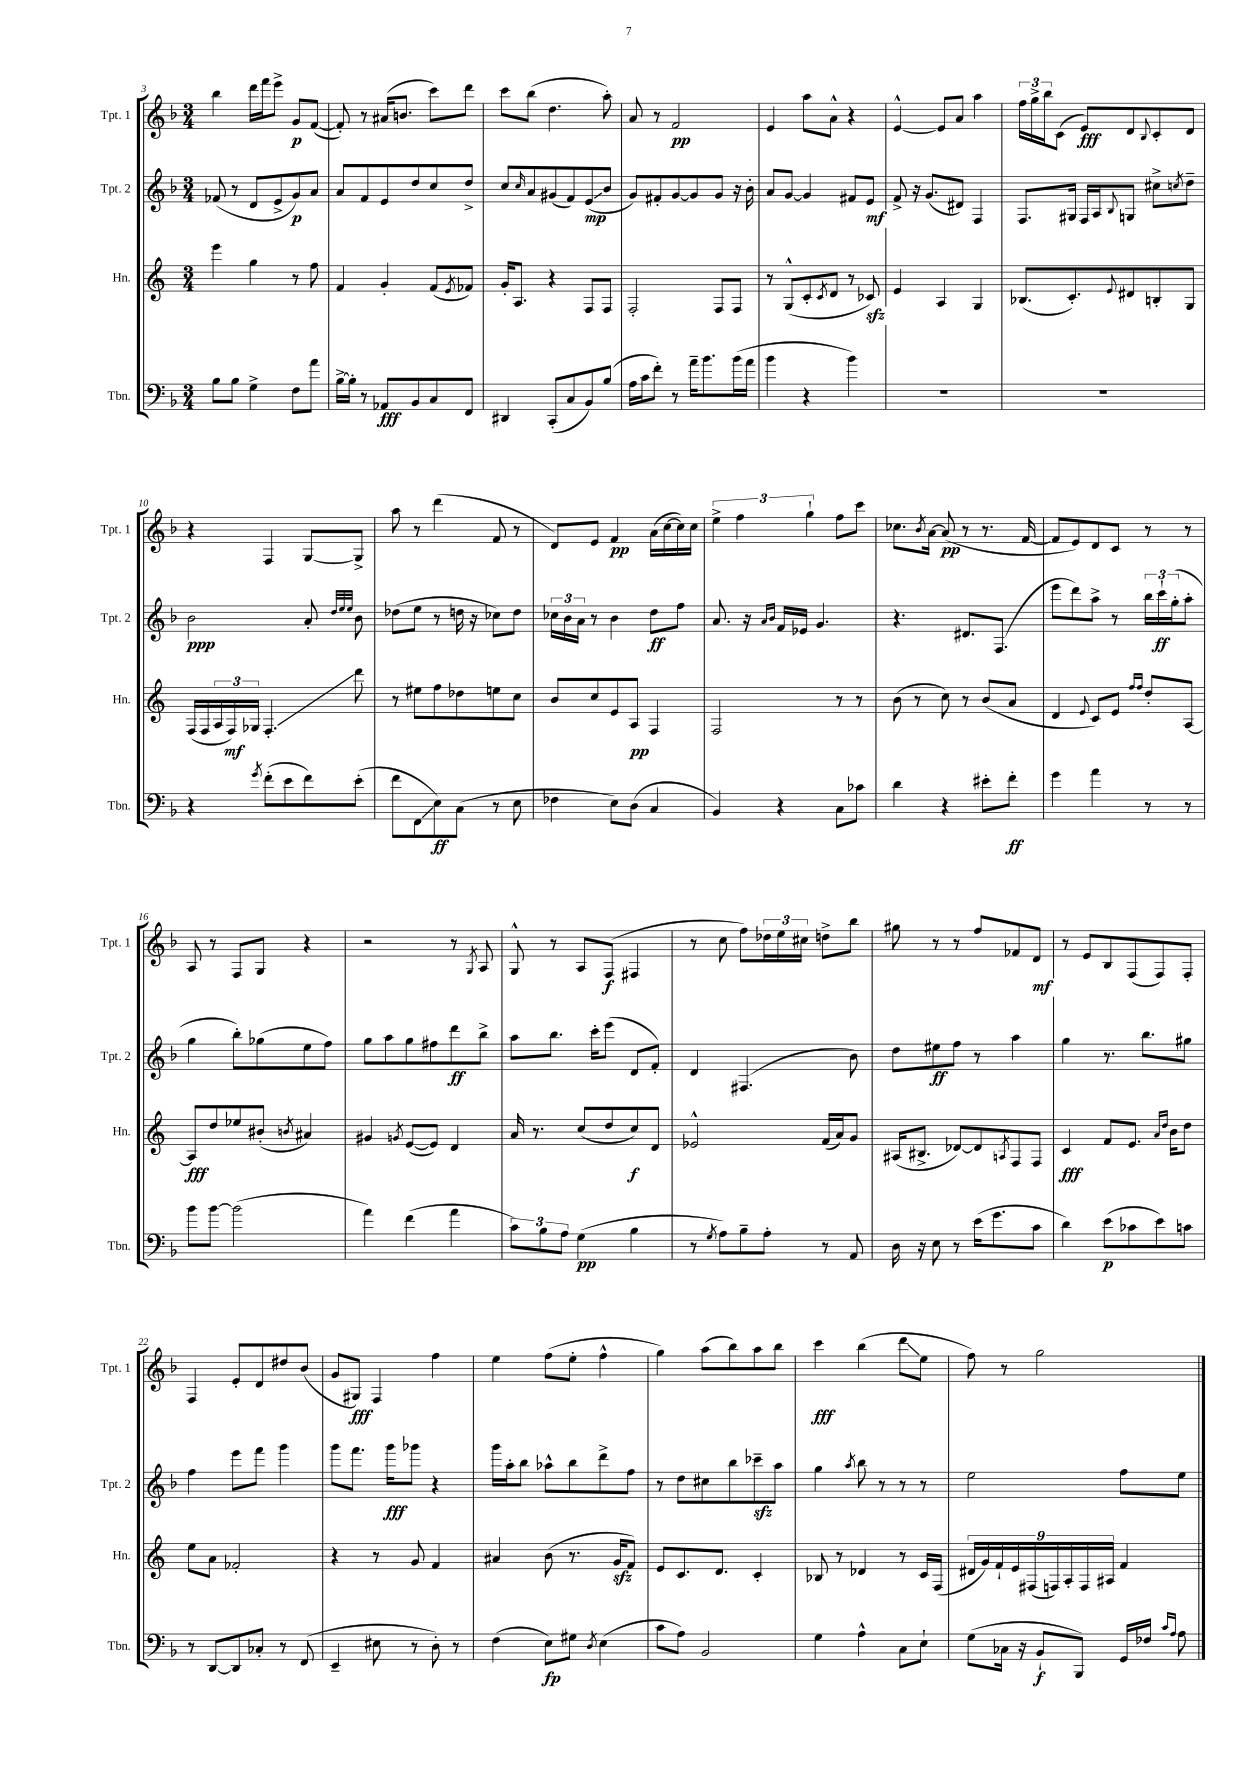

**kern	**kern	**kern	**kern
*staff4	*staff3	*staff2	*staff1
*clefF4	*clefG2	*clefG2	*clefG2
*k[b-]	*k[]	*k[b-]	*k[b-]
*M3/4	*M3/4	*M3/4	*M3/4
8B-	4eee	(8f-	4bb-
8B-	.	8r	.
4G^	4gg	8d	16ddd
.	.	.	16fff
.	.	8e^	8eee^
8F	8r	8g)	8g
8a	8ff	8a	([8f
=	=	=	=
[16B-^	4f	8a	8f'])
16B-']	.	.	.
8r	.	8f	8r
8AA-	4g'	8e	(16a#
.	.	.	8.b
8BB-	.	8dd	.
8C	(8f	8cc	8ccc)
.	8qe	.	.
8FF	8f-)	8dd^	8ddd
=	=	=	=
4DD#	16g'	8cc	8ccc
.	8.A	.	.
.	.	16qqcc	.
.	.	8a	(8bb-
(8CC'	4r	(8g#	4.dd
8C	.	8f)	.
8BB-)	8F	(8e	.
(8B-	8F	8b-	8aa')
=	=	=	=
16A	2F'	8g)	8a
16c	.	.	.
8f')	.	8f#'	8r
8r	.	[8g	2f
16a~	.	8g]	.
8.b-	.	.	.
.	8F	8g	.
(16b-	8F	16r	.
16a	.	16b-'	.
=	=	=	=
4b-	8r	8a	4e
.	(8G^^	[8g	.
4r	8c'	4g]	8aa
.	8qc	.	.
.	8d	.	8a^^
4b-)	8r	8f#	4r
.	8c-)	8e	.
=	=	=	=
2.r	4e	8f^	[4e^^
.	.	16r	.
.	.	(8.g	.
.	4A	.	8e]
.	.	8d#)	8a
.	4G	4F	4aa
=	=	=	=
2.r	(8.B-	8.F	24ff
.	.	.	24gg^
.	.	.	24bb-
.	.	.	(8c
.	8.c')	16G#	.
.	.	16F	8e)
.	.	16A	.
.	8qqe	8qqB-	.
.	8d#	8G	8d
.	.	.	8qqB-
.	8B'	8cc#^	8c'
.	.	8qcc	.
.	8G	8dd~	8d
=	=	=	=
4r	(16F	2b-	4r
.	16F	.	.
.	24A	.	.
.	24F)	.	.
.	24G-	.	.
8qg	.	.	.
(8f'	4.F'	.	4F
8e	.	.	.
8f)	.	8a'	[8G
.	.	32qqdd	.
.	.	32qqee	.
.	.	32qqee	.
(8e'	8ddd	8b-	8G^]
=	=	=	=
8f	8r	(8dd-	8aa
8FF	8ee#	8ee	8r
8E)	8ff	8r	(4ddd
(8C	8dd-	16dd	.
.	.	16r	.
8r	8ee	8cc-)	8f
8E	8cc	8dd	8r
=	=	=	=
4F-	8b	24cc-	8d)
.	.	24b-	.
.	.	24a	.
.	8cc	8r	8e
8E)	8e	4b-	4f
(8D	8A	.	.
4C	4F	8dd	(16a
.	.	.	[16cc
.	.	8ff	16cc])
.	.	.	16cc
=	=	=	=
4BB-)	2F	8.a	6ee^
.	.	.	6ff
.	.	16r	.
.	.	16qqa	.
.	.	16qqb-	.
4r	.	16f	.
.	.	16e-	.
.	.	.	6gg`
.	.	4.g	.
8C	8r	.	8ff
8c-	8r	.	8ccc
=	=	=	=
4d	(8b	4.r	8.cc-
.	8r	.	.
.	.	.	8qb-
.	.	.	[16a
4r	8cc)	.	(8a]
.	8r	8.d#	8r
8e#'	(8b	.	8.r
.	.	(8.F	.
8f'	8a	.	.
.	.	.	[16f
=	=	=	=
4g	4d	8eee	8f]
.	.	8ddd)	8e)
.	8qqe	.	.
4a	8c)	8aa^	8d
.	8e	8r	8c
.	16qqff	.	.
.	16qqff	.	.
8r	8dd'	24bb-	8r
.	.	24ccc`	.
.	.	(24gg'	.
8r	[8A	8aa'	8r
=	=	=	=
8b-	8A]	4gg	8A
[8b-	8dd	.	8r
(2b-]	8ee-	8bb-')	8F
.	(8b#'	(8gg-	8G
.	8qb	.	.
.	4a#)	8ee	4r
.	.	8ff)	.
=	=	=	=
4a)	4g#	8gg	2r
.	.	8aa	.
.	8qg	.	.
(4f	([8e	8gg	.
.	8e])	8ff#	.
4a	4d	8ddd	8r
.	.	.	8qG
.	.	8bb-^	8A
=	=	=	=
12c)	16a	8aa	8G^^
.	8.r	.	.
12B-	.	.	.
.	.	8.bb-	8r
12A	.	.	.
(4G	(8cc	.	8A
.	.	16ccc'	.
.	8dd	(8eee	(8F
4B-	8cc)	8d	4F#
.	8d	8f')	.
=	=	=	=
8r	2e-^^	4d	8r
8qG	.	.	.
8A)	.	.	8cc
8B-~	.	(4.F#	8ff)
8A'	.	.	24dd-
.	.	.	24ee
.	.	.	24cc#
8r	(16f	.	8dd^
.	16a)	.	.
8AA	8g	8b-)	8bb-
=	=	=	=
16D	(16A#	8dd	8gg#
16r	8.B#^	.	.
8E	.	8ee#	8r
8r	[8d-)	8ff	8r
(16e	8d-]	8r	8ff
8.g	.	.	.
.	8qA	.	.
.	8F	4aa	8f-
8c	8F	.	8d
=	=	=	=
4d)	4c	4gg	8r
.	.	.	8e
(8e	8f	8.r	8B-
8c-	8.e	.	(8F
.	.	8.bb-	.
8e)	.	.	8F)
.	16qqa	.	.
.	16qqdd	.	.
.	16b	.	.
8c	8dd	8gg#	8F'
=	=	=	=
8r	8ee	4ff	4F
[8DD	8a	.	.
8DD]	2f-'	8eee	8e'
8C-'	.	8fff	8d
8r	.	4ggg	8dd#
(8FF	.	.	(8b-
=	=	=	=
4EE~	4r	8ggg	8g
.	.	8.fff	8G#)
8E#	8r	.	4F
.	.	16ggg	.
8r	8g	8ggg-	.
8D')	4f	4r	4ff
8r	.	.	.
=	=	=	=
(4F	4a#	16ggg	4ee
.	.	16aa'	.
.	.	8bb-	.
8E)	(8b	8aa-^^	(8ff
8G#	8.r	8bb-	8ee'
8qD	.	.	.
(4E	.	8ddd^	4ff^^
.	16g	.	.
.	8f)	8ff	.
=	=	=	=
8c	8e	8r	4gg)
8A)	8.c	8dd	.
2BB-	.	8cc#	(8aa
.	8.d	.	.
.	.	8bb-	8bb-)
.	4c'	8ccc-~	8aa
.	.	8aa	8bb-
=	=	=	=
4G	8B-	4gg	4ccc
.	8r	.	.
.	.	8qaa	.
4A^^	4d-	8bb-	(4bb-
.	.	8r	.
8C	8r	8r	8ddd
8E`	16c	8r	8ee
.	(16F	.	.
=	=	=	=
(8G	18d#	2ee	8ff)
.	18g)	.	.
.	18f`	.	.
16C-	.	.	8r
.	18e	.	.
16r	.	.	.
.	(18F#	.	.
8BB-`	.	.	2gg
.	18F)	.	.
.	18A'	.	.
8BBB-)	.	.	.
.	18F	.	.
.	18A#	.	.
16GG	4f	8ff	.
16F-	.	.	.
16qqc	.	.	.
16qqA	.	.	.
8A	.	8ee	.
==	==	==	==
*-	*-	*-	*-
